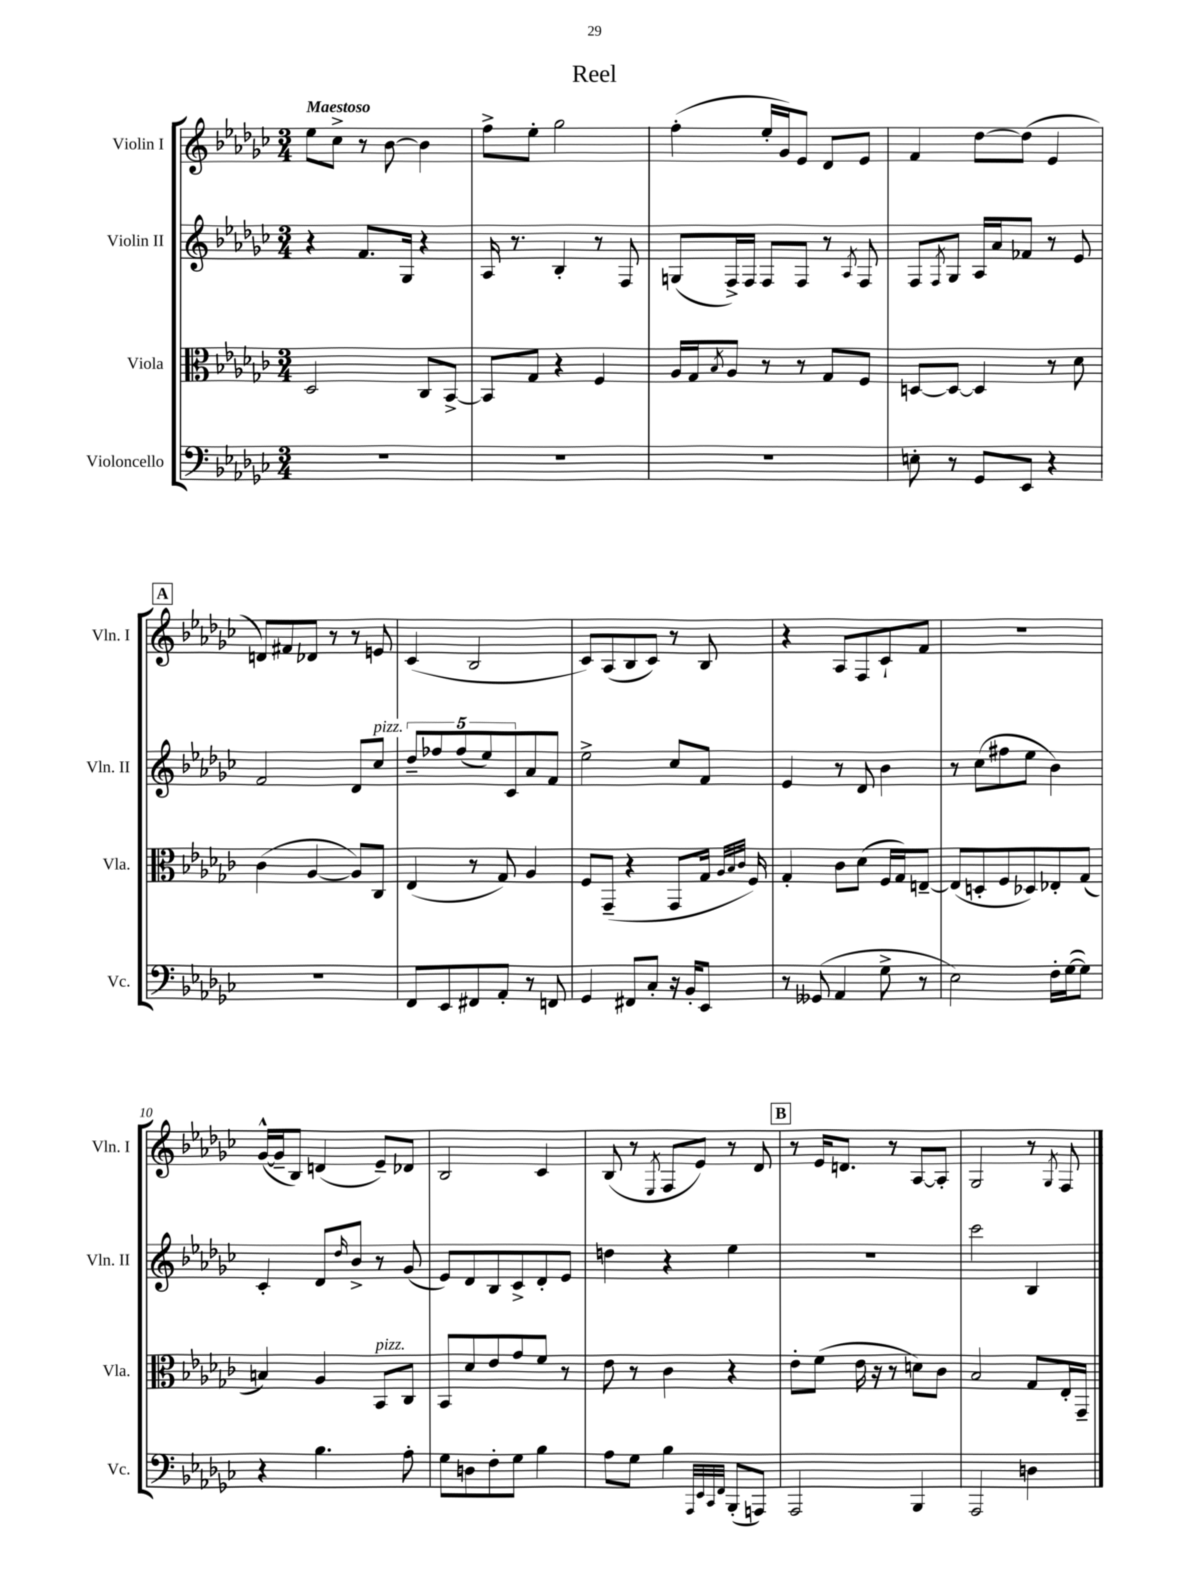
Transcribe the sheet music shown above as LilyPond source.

\header { title = "Reel" }
<<
\new StaffGroup <<
\new Staff = "s0" \with { instrumentName = "Violin I" shortInstrumentName = "Vln. I" } {
    \clef treble \key ges \major \numericTimeSignature \time 3/4 \tempo "Maestoso"
    ees''8 ces''8-> r8 bes'8~ bes'4 |
    f''8-> ees''8-. ges''2 |
    f''4-.( ees''16-. ges'16) ees'8 des'8 ees'8 |
    f'4 des''8~ des''8( ees'4 |
    \mark \markup { \box "A" } d'8) fis'8 des'8 r8 r8 e'8 |
    ces'4( bes2 |
    ces'8) aes8( bes8 ces'8) r8 bes8 |
    r4 aes8 f8 ces'8-! f'8 |
    R2. |
    ges'16~-^( ges'16-- bes8) d'4( ees'8--) des'8 |
    bes2 ces'4 |
    bes8( r8 \acciaccatura { ees8 } f8 ees'8) r8 des'8 |
    \mark \markup { \box "B" } r8 ees'16 d'8. r8 aes8~ aes8-. |
    ges2 r8 \acciaccatura { ges8 } f8 \bar "|." |
}
\new Staff = "s1" \with { instrumentName = "Violin II" shortInstrumentName = "Vln. II" } {
    \clef treble \key ges \major \numericTimeSignature \time 3/4
    r4 f'8. ges16 r4 |
    aes16 r8. bes4-. r8 f8 |
    g8( f16->) f16 f8 f8 r8 \acciaccatura { aes8 } f8 |
    f8 \acciaccatura { f8 } ges8 aes16 aes'16 fes'8 r8 ees'8 |
    \mark \markup { \box "A" } f'2 des'8 ces''8^\markup { \italic "pizz." } |
    \tuplet 5/4 { des''8-- fes''8 fes''8( ees''8) ces'8 } aes'8 f'8 |
    ees''2-> ces''8 f'8 |
    ees'4 r8 des'8 bes'4 |
    r8 ces''8( fis''8 ees''8 bes'4) |
    ces'4-. des'8 \grace { des''16 } bes'8-> r8 ges'8( |
    ees'8) des'8 bes8 ces'8-> des'8-. ees'8 |
    d''4 r4 ees''4 |
    \mark \markup { \box "B" } R2. |
    ces'''2 bes4 \bar "|." |
}
\new Staff = "s2" \with { instrumentName = "Viola" shortInstrumentName = "Vla." } {
    \clef alto \key ges \major \numericTimeSignature \time 3/4
    des2 ces8 bes,8~-> |
    bes,8 ges8 r4 f4 |
    aes16 ges16 \acciaccatura { bes8 } aes8 r8 r8 ges8 f8 |
    d8~ d8~ d4 r8 des'8 |
    \mark \markup { \box "A" } ces'4( aes4~ aes8) ces8 |
    ees4( r8 ges8) aes4 |
    f8 ges,8--( r4 ges,8 ges16 \grace { aes32 bes32 ces'32 } f16) |
    ges4-. ces'8 des'8( f16 ges16) e8~-- |
    e8( d8-. f8 des8) ees8-. ges8( |
    b4) aes4 bes,8^\markup { \italic "pizz." } ces8 |
    bes,8 des'8 ees'8 ges'8 f'8 r8 |
    ees'8 r8 ces'4 r4 |
    \mark \markup { \box "B" } ees'8-. f'8( ees'16 r16 r8 d'8) ces'8 |
    bes2 ges8 ees16-. ges,16-- \bar "|." |
}
\new Staff = "s3" \with { instrumentName = "Violoncello" shortInstrumentName = "Vc." } {
    \clef bass \key ges \major \numericTimeSignature \time 3/4
    R2. |
    R2. |
    R2. |
    e8-. r8 ges,8 ees,8 r4 |
    \mark \markup { \box "A" } R2. |
    f,8 ees,8 fis,8 aes,8-. r8 f,8 |
    ges,4 fis,8 ces8-. r16 bes,16-. ees,8 |
    r8 geses,8( aes,4 ges8-> r8 |
    ees2) f16-. ges16~( ges8) |
    r4 bes4. aes8-. |
    ges8 d8 f8-. ges8 bes4 |
    aes8 ges8 bes4 \grace { aes,,32 ees,32 ces,32 f,32 } bes,,8-.( a,,8) |
    \mark \markup { \box "B" } aes,,2 bes,,4 |
    aes,,2 d4 \bar "|." |
}
>>
>>
